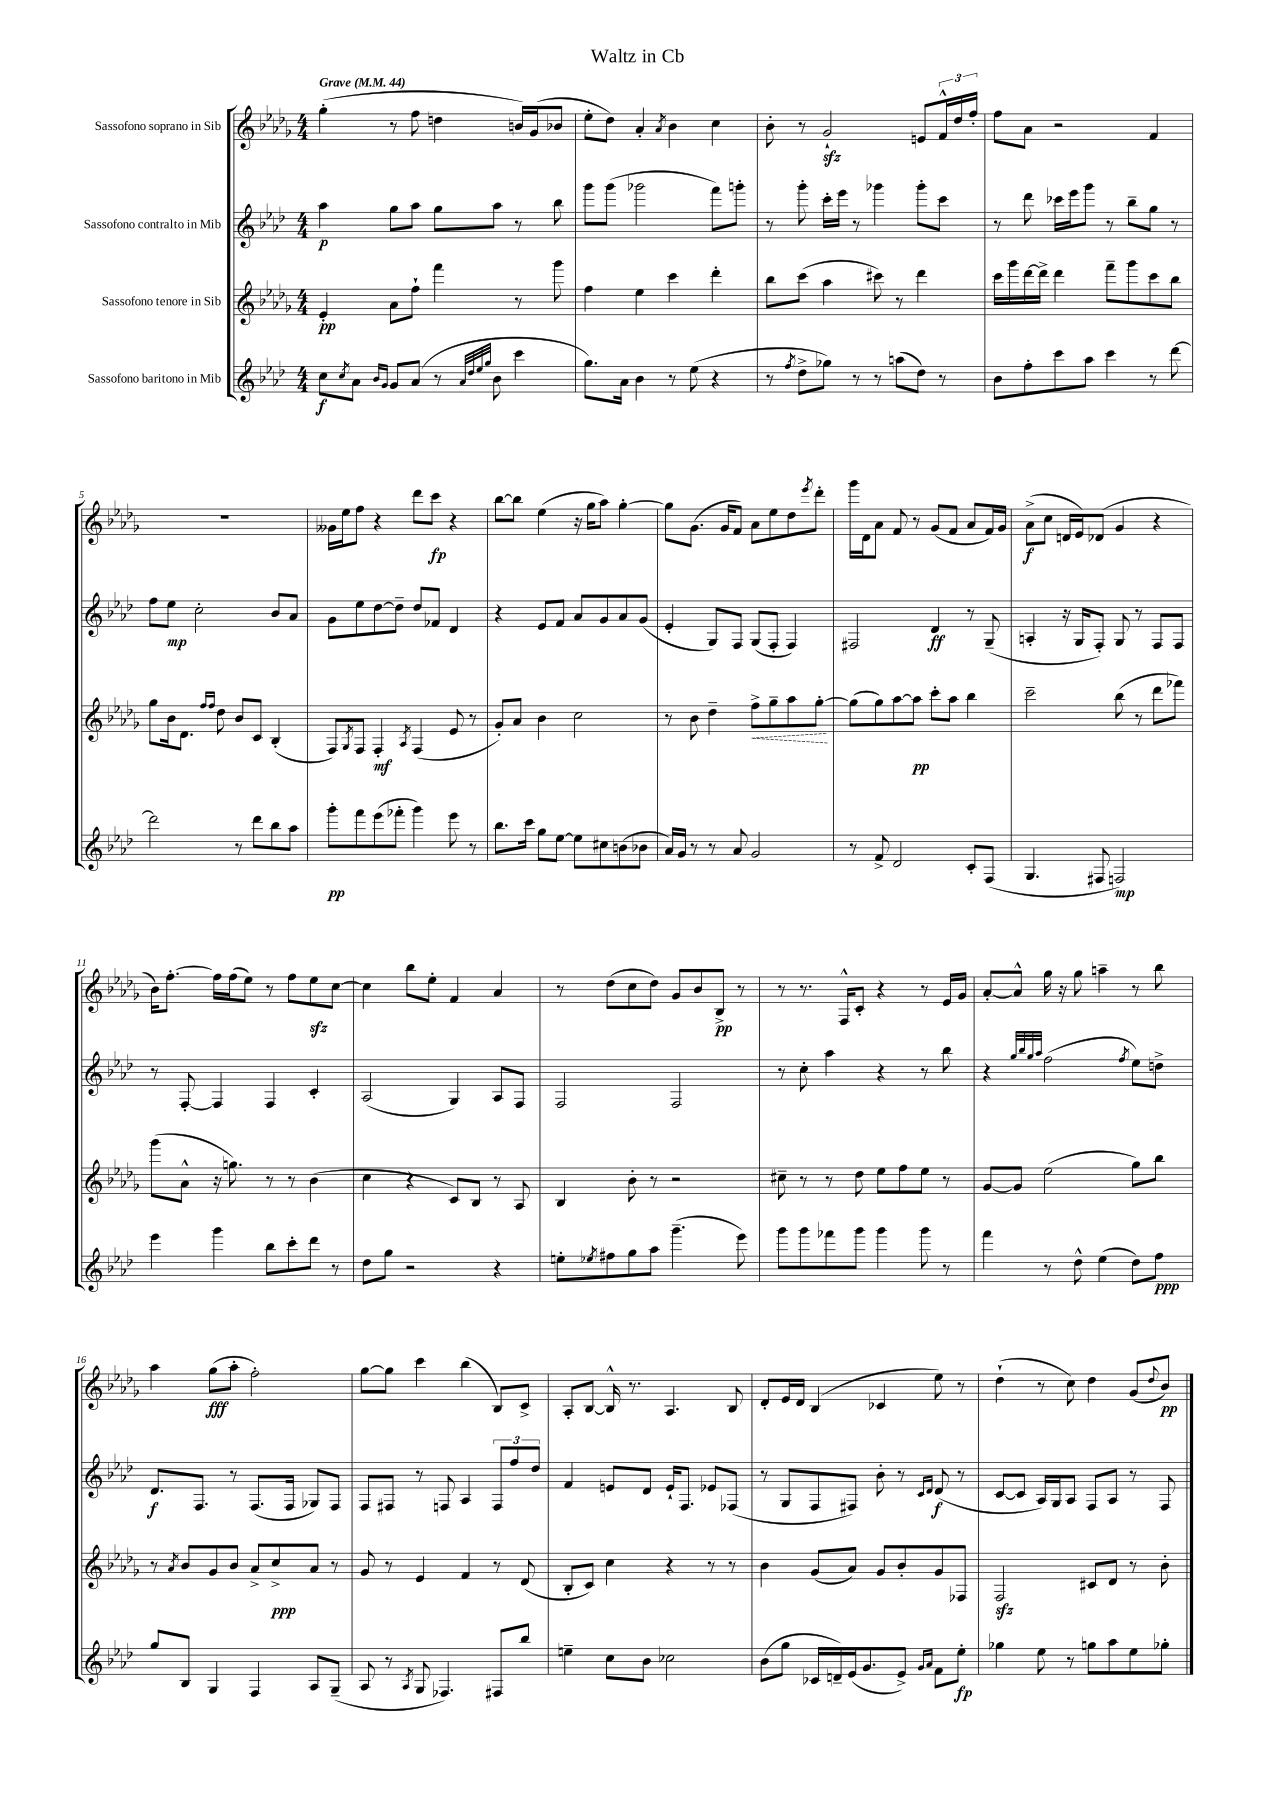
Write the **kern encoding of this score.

**kern	**kern	**kern	**kern
*staff4	*staff3	*staff2	*staff1
*clefG2	*clefG2	*clefG2	*clefG2
*k[b-e-a-d-]	*k[b-e-a-d-g-]	*k[b-e-a-d-]	*k[b-e-a-d-g-]
*M4/4	*M4/4	*M4/4	*M4/4
*MM44	*MM44	*MM44	*MM44
8cc	4e-'	4aa-	(4gg-'
8qcc	.	.	.
8a-	.	.	.
16qqb-	.	.	.
16qqg	.	.	.
8g	8a-	8gg	8r
(8a-	8ff`	8aa-	8ff
8r	4fff	8gg	4dd
32qqa-	.	.	.
32qqdd-	.	.	.
32qqee-	.	.	.
32qqgg	.	.	.
8b-	.	8aa-	.
4ccc	8r	8r	16b)
.	.	.	(16g-
.	8ggg-	8bb-	8b-
=	=	=	=
8.gg)	4ff	8ggg	8ee-'
.	.	(8ggg	8dd-)
16a-	.	.	.
4b-	4ee-	2ggg-	4a-'
.	.	.	8qa-
8r	4ccc	.	4b-
(8ee-	.	.	.
4r	4ddd-'	8fff)	4cc
.	.	8ggg'	.
=	=	=	=
8r	8bb-	8r	8b-'
8qff	.	.	.
8dd-^	(8ccc	8ggg'	8r
8gg-)	4aa-	16ccc'	2g-`
.	.	16eee-	.
8r	.	8r	.
8r	8ccc#)	4ggg-	.
(8aa	8r	.	.
8dd-)	4ddd-	8ggg-'	8e
8r	.	8ccc	24f^^
.	.	.	24dd-
.	.	.	24ff'
=	=	=	=
8b-	16ccc	8r	8ff
.	16ggg-	.	.
8ff'	[16ddd-	8ddd-	8a-
.	16ddd-^]	.	.
8ccc	4ddd-	16ccc-	2r
.	.	16eee-	.
8aa-	.	8ggg	.
4ccc	8fff~	8r	.
.	8ggg-	8bb-~	.
8r	8ccc	8gg	4f
[8ddd-	8bb-	8r	.
=	=	=	=
2ddd-]	8gg-	8ff	1r
.	16b-	8ee-	.
.	8.d-	.	.
.	.	2cc'	.
.	16qqff	.	.
.	16qqff	.	.
.	8dd-	.	.
8r	8b-	.	.
8ddd-	8c	.	.
8bb-	(4B-'	8b-	.
8aa-	.	8a-	.
=	=	=	=
8ggg'	8F)	8g	16g--
.	.	.	16ee-
.	8qG-	.	.
8fff	8F	8ee-	8ff
(8eee-	4F'	[8dd-	4r
8fff-'	.	8dd-~]	.
.	8qA-	.	.
4ggg)	(4F	8dd-	8ddd-
.	.	8f-	8ccc
8eee-	8e-	4d-	4r
8r	8r	.	.
=	=	=	=
8.bb-	8g-')	4r	[8bb-
.	8a-	.	8bb-]
16ccc	.	.	.
8gg	4b-	8e-	(4ee-
[8ee-	.	8f	.
8ee-]	2cc	8a-	16r
.	.	.	16gg-
8cc#	.	8g	8aa-)
(8b	.	8a-	[4gg-'
8b-	.	(8g	.
=	=	=	=
16a-)	8r	4e-'	8gg-]
16g	.	.	.
8r	8b-	.	(8.g-
8r	4dd-~	8G)	.
.	.	.	16g-
8a-	.	8F	8f)
2g	8ff^	(8G	8a-
.	8gg-~	8F'	8ee-
.	8aa-	4F)	8dd-
.	.	.	8qeee-
.	[8gg-'	.	8ddd-'
=	=	=	=
8r	(8gg-]	2F#	16ggg-
.	.	.	16d-
8f^	8gg-)	.	8a-
2d-	[8aa-	.	8f
.	8aa-]	.	8r
.	8ccc'	4d-	(8g-
.	8aa-	.	8f
8c'	4bb-	8r	8a-
(8F	.	(8G~	16f)
.	.	.	16g-
=	=	=	=
4.G	2ccc~	4A'	(8a-^
.	.	.	8cc
.	.	16r	16d
.	.	16G	16e-)
8F#	.	8F')	(8d-
2F)	(8bb-	8G	4g-
.	8r	8r	.
.	8ddd-	8F	4r
.	8fff-)	8F	.
=	=	=	=
4eee-	(8ggg-	8r	16b-)
.	.	.	[8.ff'
.	8a-^^	[8F'	.
4ggg	16r	4F]	16ff]
.	8.gg)	.	(16ff
.	.	.	8ee-)
8bb-	8r	4F	8r
8ccc'	8r	.	8ff
8ddd-	(4b-	4c'	8ee-
8r	.	.	[8cc
=	=	=	=
8dd-	4cc	(2A-	4cc]
8gg	.	.	.
2r	4r	.	8bb-
.	.	.	8ee-'
.	8c)	4G)	4f
.	8B-	.	.
4r	8r	8A-	4a-
.	8A-	8F	.
=	=	=	=
8ee'	4B-	2F	8r
8qee-	.	.	.
8ff#	.	.	(8dd-
8gg	8b-'	.	8cc
8aa-	8r	.	8dd-)
(4.ggg~	2r	2F	8g-
.	.	.	8b-
.	.	.	8B-^
8eee-)	.	.	8r
=	=	=	=
8ggg	8cc#~	8r	8r
8ggg	8r	8cc'	8.r
8fff-	8r	4aa-	.
.	.	.	16F^^
8ggg	8dd-	.	8c'
4ggg	8ee-	4r	4r
.	8ff	.	.
8ggg	8ee-	8r	8r
8r	8r	8bb-	16e-
.	.	.	16g-
=	=	=	=
4fff	[8g-	4r	[8a-'
.	8g-]	.	8a-^^]
.	.	32qqgg	.
.	.	32qqbb-	.
.	.	32qqgg	.
.	.	32qqaa-	.
8r	(2ee-	(2ff	16gg-
.	.	.	16r
8dd-^^	.	.	8gg-
(4ee-	.	.	4aa~
.	.	8qff	.
8dd-)	8gg-)	8ee-)	8r
8ff	8bb-	8dd^	8bb-
=	=	=	=
8gg	8r	8.d-	4aa-
.	8qa-	.	.
8B-	8b-	.	.
.	.	8.F	.
4G	8g-	.	(8gg-
.	8b-	8r	8aa-'
4F	8a-^	(8.F	2ff')
.	8cc^	.	.
.	.	16F	.
8A-	8a-	8G-)	.
(8G~	8r	8F	.
=	=	=	=
8A-	8g-	8F	[8gg-
8r	8r	8F#	8gg-]
8qA-	.	.	.
8G	4e-	8r	4ccc
4.F-)	.	8F	.
.	4f	4A-	(4bb-
8F#	8r	12F	8B-)
.	.	12ff	.
8bb-	(8d-	.	8c^
.	.	12dd-	.
=	=	=	=
4ee~	8B-'	4f	8A-'
.	8c)	.	[8B-
8cc	4cc	8e	16B-^^]
.	.	.	8.r
8b-	.	8d-	.
2cc-	4r	16e`	4.A-
.	.	8.F	.
.	8r	8e-	.
.	8r	(8F-	8B-
=	=	=	=
(8b-	4b-	8r	8d-'
8gg	.	8G	16e-
.	.	.	16d-
16c-	(8g-	8F	(4B-
16d~)	.	.	.
(16e-	8a-)	8F#)	.
8.g	.	.	.
.	8g-	8b-'	4c-
8e-^)	8b-'	8r	.
16qqg	.	16qqc	.
16qqa-	.	16qqd-	.
8f	8g-	(8d-	8ee-)
8ee-'	8F-	8r	8r
=	=	=	=
4gg-	2F	[8c	(4dd-`
.	.	8c]	.
8ee-	.	16A-)	8r
.	.	16G	.
8r	.	8A-	8cc)
8gg	8c#	8F	4dd-
8aa-	8d-	8A-	.
8ee-	8r	8r	(8g-
.	.	.	8qqdd-
8gg-'	8b-'	8F	8b-)
==	==	==	==
*-	*-	*-	*-
